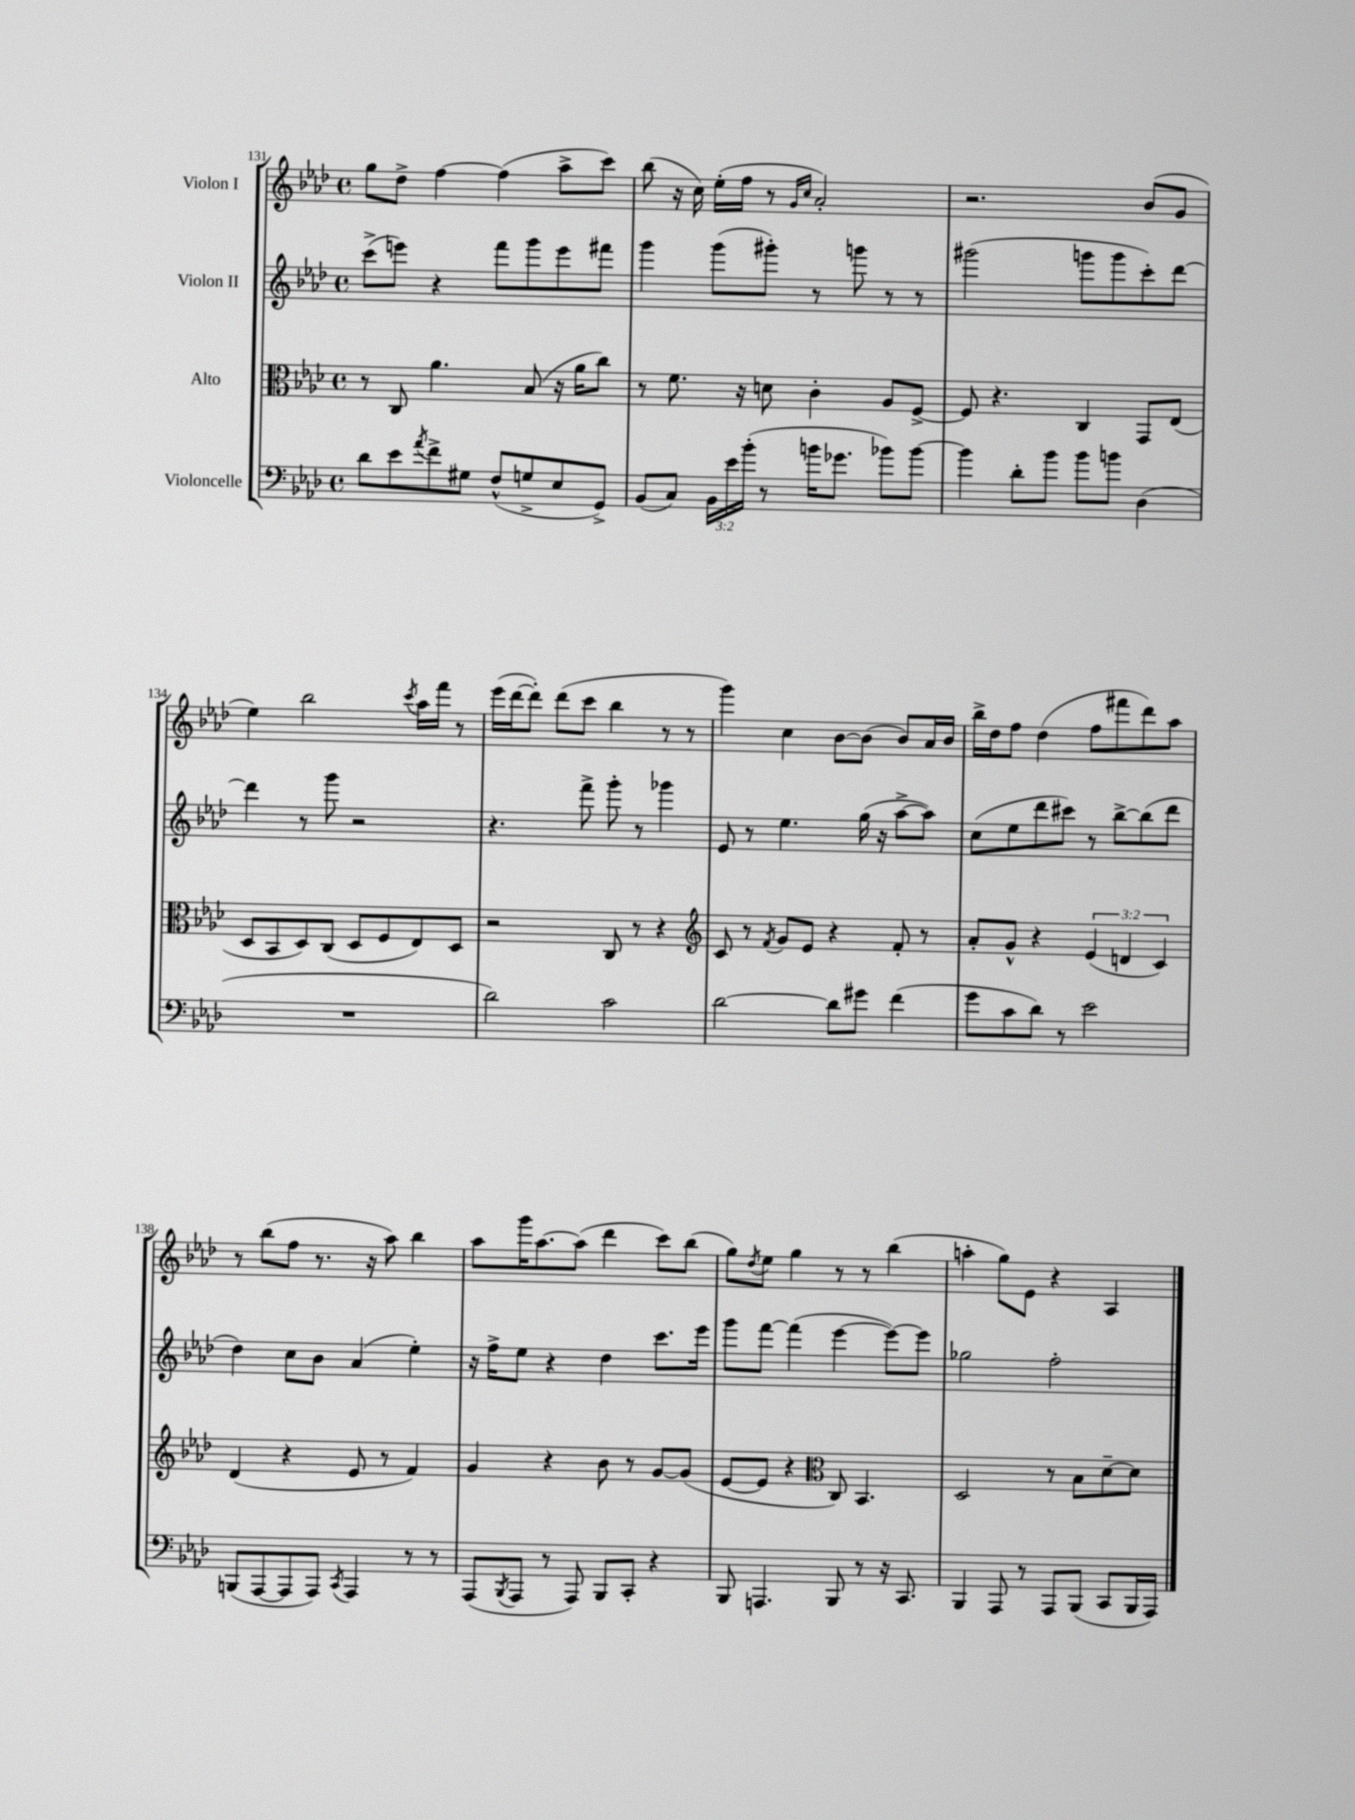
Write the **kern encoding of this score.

**kern	**kern	**kern	**kern
*part4	*part3	*part2	*part1
*staff4	*staff3	*staff2	*staff1
*I"Violoncelle	*I"Alto	*I"Violon II	*I"Violon I
*clefF4	*clefC3	*clefG2	*clefG2
*k[b-e-a-d-]	*k[b-e-a-d-]	*k[b-e-a-d-]	*k[b-e-a-d-]
*M4/4	*M4/4	*M4/4	*M4/4
*met(c)	*met(c)	*met(c)	*met(c)
=131	=131	=131	=131
8d-\L	8r	(8ccc^\L	8gg\L
8e-\	8C/	8eeen\J)	8dd-^\J
8qa-/	.	.	.
8f^\	4.a-\	4r	[4ff\
8G#X\J	.	.	.
(8F^^/L	.	8fff\L	(4ff\]
8Gn^/	(8B-/	8ggg\	.
8E-/	16r	8eee\	8aa-^\L
.	16a-\KL	.	.
8GG^/J)	8cc\J)	8fff#X\J	8ccc\J)
=132	=132	=132	=132
(8BB-/L	8r	4ggg\	(8bb-\
8C/J)	8.f\	.	16r
.	.	.	16cc\)
24BB-\LL	.	(8ggg\L	(16ee-'\LL
24e-\	.	.	.
.	16r	.	16ff\JJ
(24b-'\JJ	.	.	.
8r	8dn\	8ggg#X'\J)	8r
.	.	.	16qqg/LL
.	.	.	16qqcc/JJ
16bn\KL	4c'\	8r	2a-'/)
8.g-X\J	.	.	.
.	.	8gggn\	.
8b-X\L)	8A-/L	8r	.
[8b-\J	[8F^/J	8r	.
=133	=133	=133	=133
4b-\]	8F/]	(2ggg#X\	2.r
.	4.r	.	.
8d-'\L	.	.	.
8b-\J	.	.	.
8b-\L	4C/	8gggn\L	.
8bn\J	.	8ggg\	.
(4D-\	8GG/L	8ccc'\)	(8b-/L
.	(8E-/J	[8ddd-\J	8g/J
!!LO:LB:g=z
=134	=134	=134	=134
1r	8D-/L	4ddd-\]	4ee-\)
.	8BB-/	.	.
.	8D-/)	8r	2bb-\
.	(8C/J	8ggg\	.
.	8D-/L	2r	.
.	8F/	.	.
.	.	.	8qccc/
.	8E-/)	.	16aa-\LL
.	.	.	16fff\JJ
.	8D-/J	.	8r
=135	=135	=135	=135
2d-\)	2r	4.r	(16eee-\LL
.	.	.	[16ddd-\J
.	.	.	8ddd-'\J])
.	.	.	(8ddd-\L
.	.	8fff^\	8ccc\J
2c\	8C/	8ggg'\	4bb-\
.	8r	8r	.
.	4r	4ggg-X\	8r
.	.	.	8r
=136	=136	=136	=136
*	*clefG2	*	*
[2d-\	8c/	8e-/	4ggg\)
.	8r	8r	.
.	8qf/	.	.
.	8g/L	4.ee-\	4cc\
.	8e-/J	.	.
8d-\L]	4r	.	[8b-\L
8g#X\J	.	(16gg\	(8b-\J]
.	.	16r	.
(4f\	8f'/	[8aa-^\L	8b-/L)
.	8r	8aa-\J])	16a-/L
.	.	.	16b-/JJ
=137	=137	=137	=137
8g\L	8a-'/L	(8cc\L	16bb-^\LL
.	.	.	16dd-\J
8c\	8g^^/J	8ee-\	8ff\J
8d-\J)	4r	8ddd-\	(4dd-\
8r	.	8ccc#X\J)	.
2e-\	(6e-/	8r	8ff\L
.	.	[8bb-^\L	8fff#X\
.	6dn/	.	.
.	.	(8bb-\]	8ddd-\)
.	6c/)	.	.
.	.	8ddd-\J	8aa-\J
!!LO:LB:g=z
=138	=138	=138	=138
(8BBBn/L	(4d-/	4dd-\)	8r
[8AAA-/	.	.	(8bb-\L
8AAA-/]	4r	8cc\L	8ff\J
8AAA-/J)	.	8b-\J	8.r
8qCC/	.	.	.
4AAA-/	8e-/	(4a-/	.
.	.	.	16r
.	8r	.	8aa-\)
8r	4f/)	4ee-'\)	4bb-\
8r	.	.	.
=139	=139	=139	=139
(8AAA-/L	4g/	16r	8aa-\L
.	.	16ff^\KL	.
8qBBB-/	.	.	.
8AAA-/J	.	8ee-\J	16ggg\K
.	.	.	[8.aa-\
8r	4r	4r	.
8AAA-/)	.	.	(8aa-\J]
8BBB-/L	8b-\	4dd-\	4ddd-\
8CC'/J	8r	.	.
4r	[8g/L	8.ccc\L	8ccc\L)
.	(8g/J]	.	(8bb-\J
.	.	16eee-\Jk	.
=140	=140	=140	=140
8BBB-/	[8e-/L	8ggg\L	8gg\L)
.	.	.	8qdd-/
4.AAAn/	8e-/J]	[8fff\J	8ee-\J
.	4r	(4fff\]	4gg\
*	*clefC3	*	*
8BBB-/	8C/)	[4eee-\	8r
8r	4.BB-/	.	8r
16r	.	8eee-\L_)	(4bb-\
8.CC/	.	.	.
.	.	8eee-\J]	.
=141	=141	=141	=141
4BBB-/	2D-/	2gg-X\	4aan'\
8AAA-/	.	.	8gg\L)
8r	.	.	8e-\J
8AAA-/L	8r	2ff'\	4r
(8BBB-/J	8B-\L	.	.
8CC/L	[8d-~\	.	4A-/
16BBB-/L	8d-\J]	.	.
16AAA-/JJ)	.	.	.
==	==	==	==
*-	*-	*-	*-
